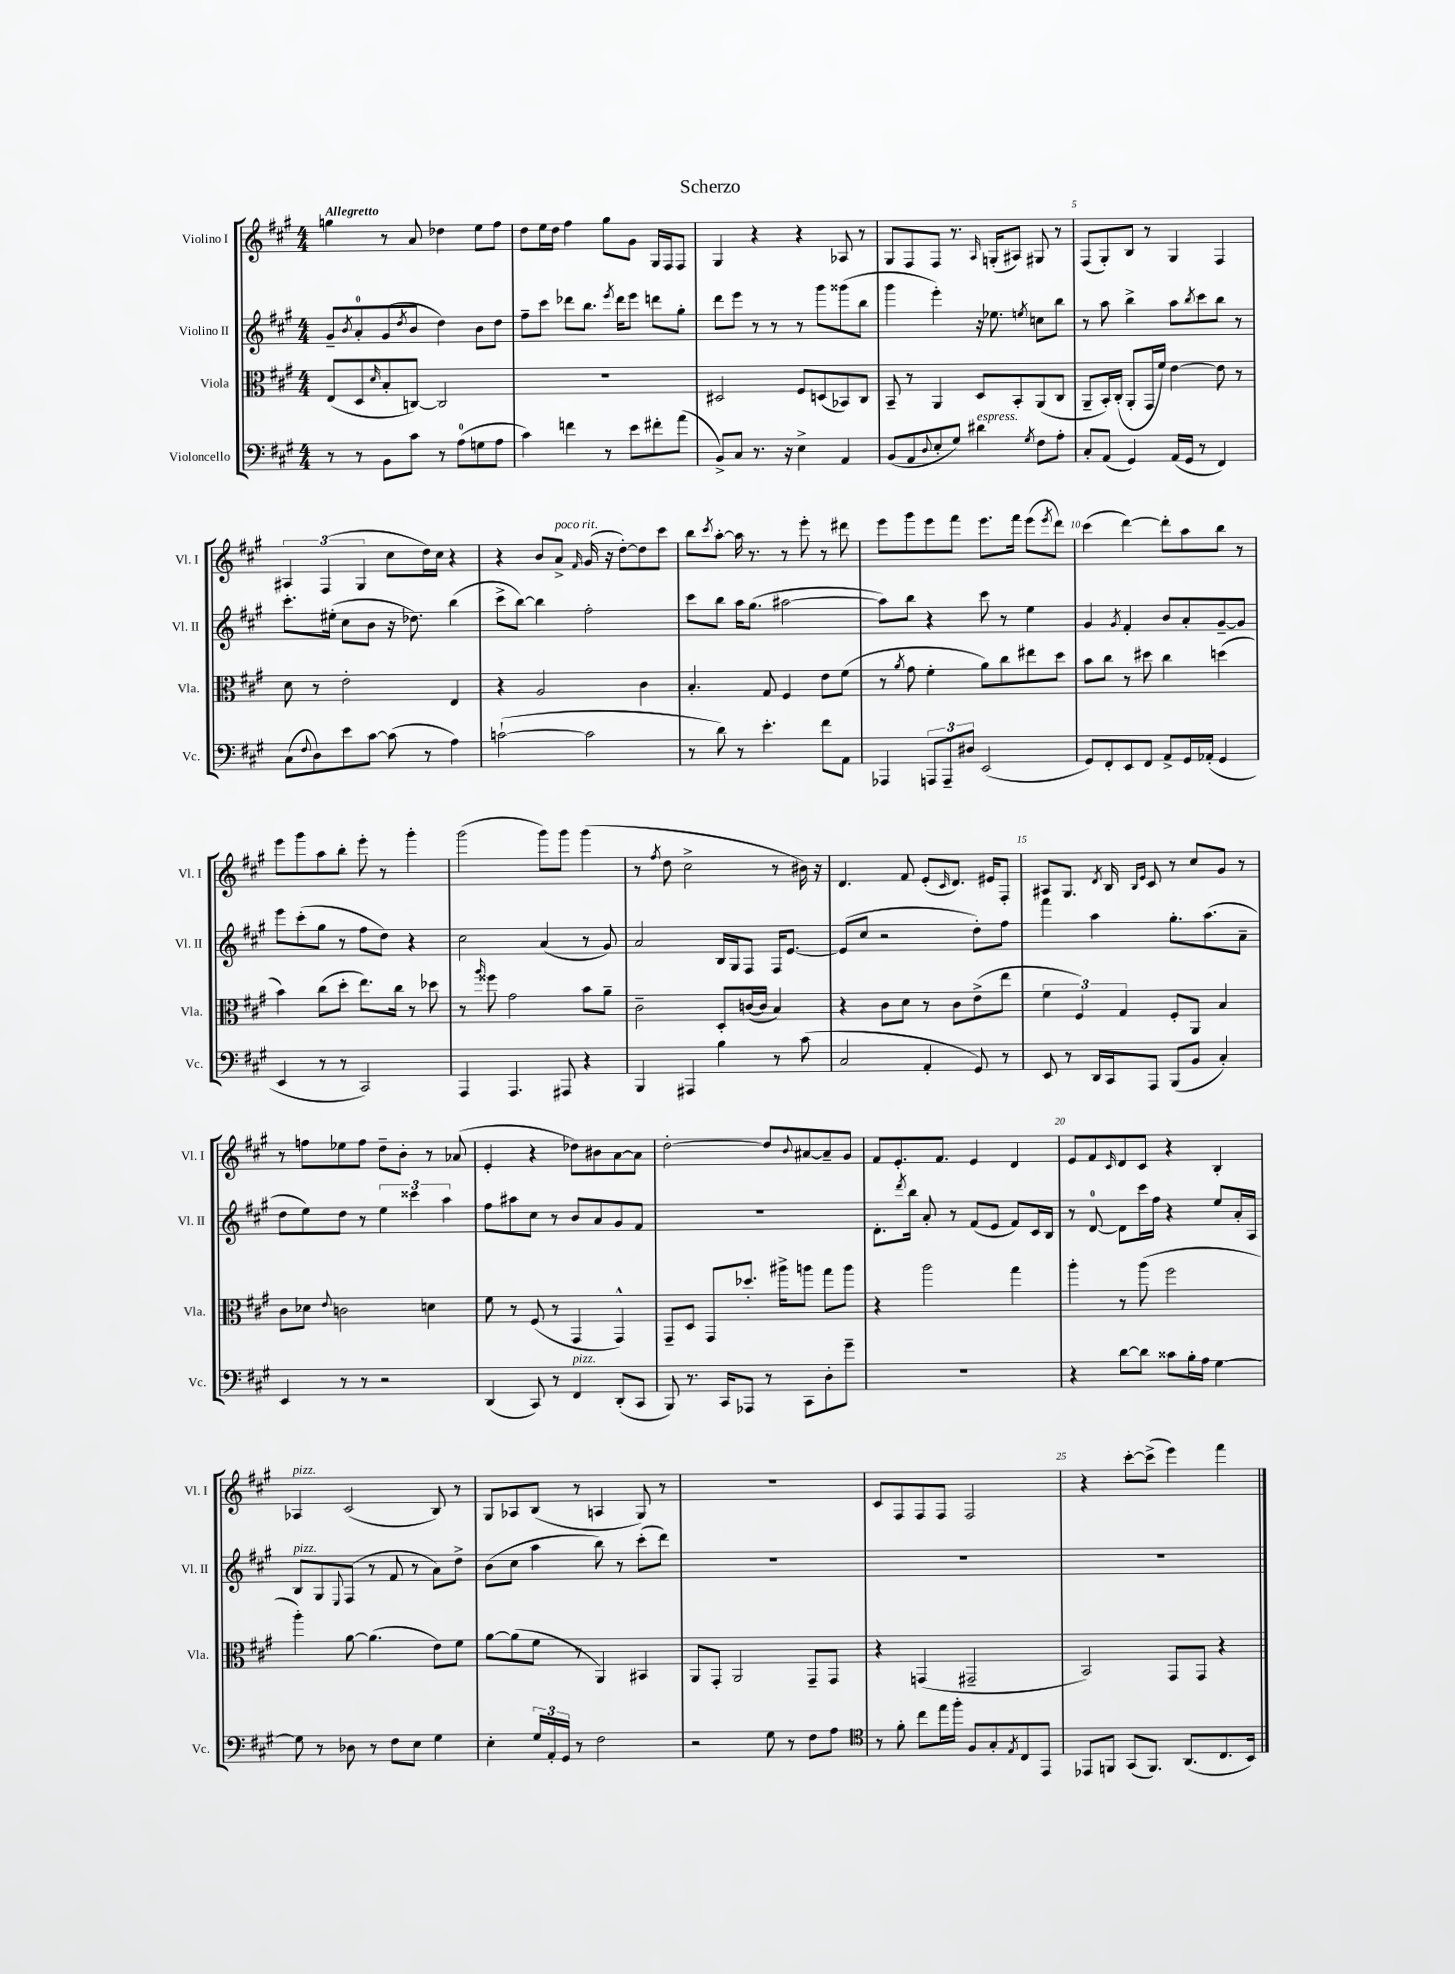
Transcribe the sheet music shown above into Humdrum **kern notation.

**kern	**kern	**kern	**kern
*staff4	*staff3	*staff2	*staff1
*clefF4	*clefC3	*clefG2	*clefG2
*k[f#c#g#]	*k[f#c#g#]	*k[f#c#g#]	*k[f#c#g#]
*M4/4	*M4/4	*M4/4	*M4/4
8r	(8E	8g#~	4gg
.	.	8qb	.
8r	8D	8a'	.
.	16qqd	.	.
8BB	8B'	(8g#	8r
.	.	8qdd	.
8c#	[8C)	8b	8a
8r	2C]	4dd)	4dd-
(8A	.	.	.
8G	.	8b	8ee
8A	.	8dd	8ff#
=	=	=	=
4c#)	1r	8ff#~	8dd
.	.	8ccc#	16ee
.	.	.	16dd
4f	.	8ddd-	4ff#
.	.	8.bb	.
8r	.	.	8gg#
.	.	8qeee	.
.	.	16ddd-	.
8e	.	8eee	8g#
8f#'	.	8ddd	16G#
.	.	.	16F#
(8a	.	8gg#'	8F#
=	=	=	=
8BB^)	2D#	8ddd	4G#
8C#	.	8eee	.
8.r	.	8r	4r
.	.	8r	.
16r	.	.	.
4E^	8F#	8r	4r
.	(8D	8ggg#	.
4AA	8BB-)	(8ggg##	8A-
.	8C#	8bb	8r
=	=	=	=
(8BB	8BB~	4ggg#	8G#
8AA	8r	.	8F#
8qqD	.	.	.
8E'	4AA	4eee')	8F#
8G#)	.	.	8.r
4d#	8D	16r	.
.	.	.	16qqA
.	.	8.ee-	(16G'
.	8BB'	.	8A#)
8qG#	.	8qee	.
8F#	(8AA	8cc	8G#
8A'	8C#	8bb	8r
=	=	=	=
8C#'	8AA~	8r	(8F#
(8AA	16BB')	8aa	8G#')
.	(16C#'	.	.
4GG#)	8AA'	4bb^	8B
.	16GG#	.	8r
.	16f#)	.	.
(16AA	[4e	8aa	4G#
16GG#	.	.	.
.	.	8qbb	.
8r	.	8ccc#	.
4FF#)	8e]	8bb	4F#
.	8r	8r	.
=	=	=	=
(8C#	8d	8.ccc#'	6A#
8qqF#	.	.	.
8D)	8r	.	.
.	.	.	(6F#
.	.	(16ee#'	.
8e	2e'	8cc#	.
.	.	.	6G#
[8c#	.	8b	.
(8c#]	.	16r	8cc#
.	.	8.dd-)	.
8r	.	.	16dd)
.	.	.	16cc#
4A)	4E	(4bb	4r
=	=	=	=
([2c`	4r	8ccc#^	4r
.	.	[8bb)	.
.	2A	4bb]	8b
.	.	.	8a^
.	.	.	16qqf#
2c]	.	2ff#'	(16g#
.	.	.	16r
.	.	.	[8dd')
.	4c#	.	8dd]
.	.	.	8ccc#
=	=	=	=
8r	4.B'	8ccc#	8bb
.	.	.	8qccc#
8d)	.	8bb	[8aa'
8r	.	16aa	16aa]
.	.	(8.gg#	8.r
4.e'	8G#	.	.
.	4F#	[2aa#	8r
.	.	.	8eee'
8f#	8e	.	8r
8AA	(8f#	.	8ddd#
=	=	=	=
4AAA-	8r	8aa#])	8eee
.	8qa	.	.
.	8g#	8bb	8ggg#
12AAA	4f#'	4r	8eee
12AAA~	.	.	.
.	.	.	8fff#
12D#	.	.	.
(2EE	8a)	8ccc#	8.eee
.	8cc#	8r	.
.	.	.	16fff#
.	8ee#	4ee	(8eee
.	.	.	8qeee
.	8dd	.	8ddd)
=	=	=	=
8GG#)	8b	4g#	(4ccc#
8FF#'	8cc#	.	.
.	.	8qg#	.
8EE	8r	4f#'	[4ddd)
8FF#	8dd#	.	.
8AA^	4cc#	8b	8ddd']
16GG#	.	8a'	8aa
(16AA-'	.	.	.
4GG#	(4dd	[8g#~	8bb
.	.	8g#]	8r
=	=	=	=
4EE	4b)	8eee	8eee
.	.	(8ccc#'	8ggg#
8r	(8cc#	8gg#	8aa
8r	8dd'	8r	8bb'
2CC#)	8.ee)	8ff#	8eee'
.	.	8dd)	8r
.	16cc#	.	.
.	8r	4r	4ggg#'
.	8dd-	.	.
=	=	=	=
4AAA	8r	2cc#	(2ggg#
.	16qqaa	.	.
.	8ff##	.	.
4.AAA	2g#	.	.
.	.	(4a	8ggg#)
8AAA#	.	.	8ggg#
4r	8b	8r	(4ggg#
.	8a~	8g#)	.
=	=	=	=
4BBB	2c#~	2a	8r
.	.	.	8qff#
.	.	.	8dd
4AAA#	.	.	2cc#^
4B	8D'	16B	.
.	.	16G#	.
.	([16c	8F#	.
.	16c]	.	.
8r	4B)	16F#	8r
.	.	[8.e	.
(8c#	.	.	16b#)
.	.	.	16r
=	=	=	=
2C#	4r	(8e]	4.d
.	.	8cc#	.
.	8c#	2r	.
.	8d	.	8f#
4AA'	8r	.	(8e'
.	.	.	16qqc#
.	8c#	.	8.d)
8GG#)	(8e^	8dd')	.
.	.	.	16e#
8r	8ee	8ff#	8F#'
=	=	=	=
8EE	6f#	4fff#	8A#
8r	.	.	8.G#
.	6F#)	.	.
16DD	.	4aa	.
.	.	.	8qd
16CC#	.	.	16B
.	6G#	.	.
.	.	.	16qqB
.	.	.	16qqe
8AAA	.	.	8c#
(8BBB	8F#'	8.gg#'	8r
8BB	8AA	.	8cc#
.	.	(8.aa	.
4C#')	4B	.	8g#
.	.	8a~	8r
=	=	=	=
4EE	8c#	8dd	8r
.	8d-	8ee)	8ff
.	8qqe	.	.
8r	2c	8dd	8ee-
8r	.	8r	8ff
2r	.	6ee	8dd~
.	.	.	8b'
.	.	6ccc##	.
.	4d	.	8r
.	.	6aa	.
.	.	.	(8a-
=	=	=	=
(4DD	8f#	8ff#	4e'
.	8r	8aa#	.
8CC#)	(8F#	8cc#	4r
8r	8r	8r	.
4FF#	4GG#	8b	8dd-)
.	.	8a	8b#
(8DD'	4GG#^^)	8g#	[8a
8CC#	.	8f#	8a]
=	=	=	=
8BBB)	8GG#~	1r	[2dd'
8.r	8D	.	.
.	8GG#	.	.
16CC#	.	.	.
8AAA-	8.dd-'	.	.
8r	.	.	8dd]
.	16aa#^	.	.
.	.	.	8qqb
8CC#	8aa	.	[8a#
8D'	8gg#	.	8a#~]
8g#~	8aa	.	8g#
=	=	=	=
1r	4r	8.d'	8f#
.	.	.	8.e'
.	.	8qddd	.
.	.	16bb	.
.	2aa	8a'	.
.	.	.	8.f#
.	.	8r	.
.	.	(8f#	4e
.	.	8e	.
.	4gg#	8f#)	4d
.	.	16c#	.
.	.	16B	.
=	=	=	=
4r	4aa'	8r	8e
.	.	[8d	8f#
.	.	.	16qqc#
[8d	8r	8d]	8d
8d]	(8aa	16ccc#	8c#
.	.	16ff#	.
8c##	2ff#	4r	4r
16B'	.	.	.
16A	.	.	.
[4G#	.	8ee	4B'
.	.	16a'	.
.	.	16A	.
=	=	=	=
8G#]	4aa')	8B	4A-
8r	.	8G#	.
.	.	8qqE	.
8D-	[8a	(8F#	(2c#
8r	(4.a]	8r	.
8F#	.	8f#	.
8E	.	8r	.
4G#	8e)	8a)	8B)
.	8f#	8dd^	8r
=	=	=	=
4E'	[8a	(8b	8G#
.	(8a]	8cc#	8A-
24G#	8f#	4aa	(8B
24AA'	.	.	.
24GG#	.	.	.
8r	8r	.	8r
2F#	4AA)	8bb)	4A
.	.	8r	.
.	4BB#	(8ccc#'	8G#)
.	.	8ddd)	8r
=	=	=	=
2r	8AA	1r	1r
.	8GG#'	.	.
.	2AA	.	.
8G#	.	.	.
8r	.	.	.
8F#	8GG#~	.	.
8A	8GG#	.	.
=	=	=	=
*clefC4	*	*	*
8r	4r	1r	8c#
8f#'	.	.	8F#
8cc#	(4GG	.	8F#
16ee	.	.	8F#
16ff#'	.	.	.
8F#	2GG#~	.	2F#
8G#'	.	.	.
8qE	.	.	.
8C#	.	.	.
8EE	.	.	.
=	=	=	=
8EE-	2BB)	1r	4r
8FF	.	.	.
(8GG#	.	.	[8ccc#'
8.FF)	.	.	(8ccc#^]
.	8GG#	.	4eee)
(8.AA	.	.	.
.	8GG#	.	.
8.C#	4r	.	4fff#
16BB)	.	.	.
==	==	==	==
*-	*-	*-	*-
